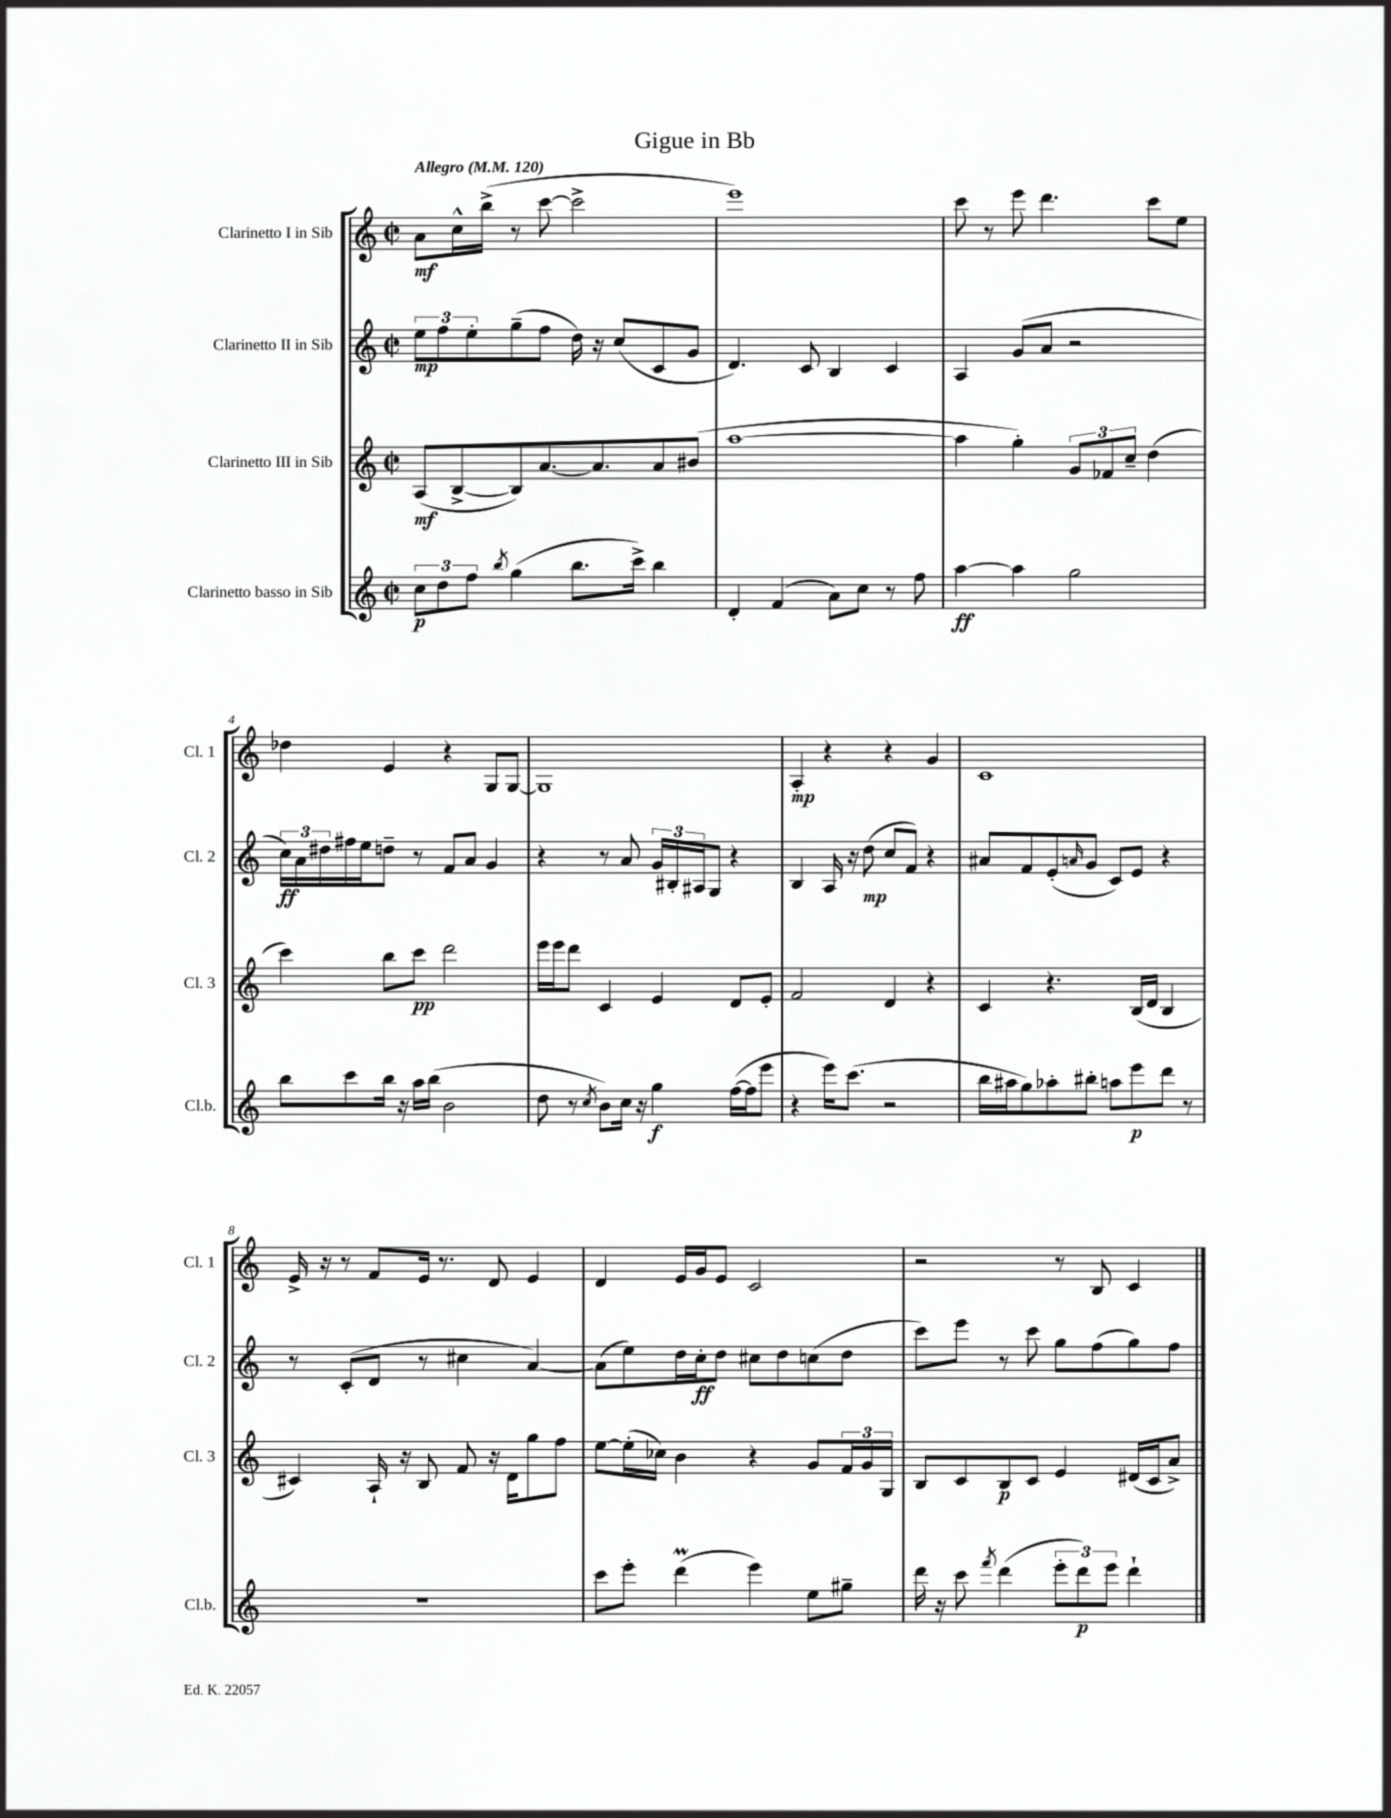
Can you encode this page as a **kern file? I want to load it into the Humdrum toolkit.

**kern	**kern	**kern	**kern
*staff4	*staff3	*staff2	*staff1
*clefG2	*clefG2	*clefG2	*clefG2
*k[]	*k[]	*k[]	*k[]
*M2/2	*M2/2	*M2/2	*M2/2
*met(c|)	*met(c|)	*met(c|)	*met(c|)
*MM120	*MM120	*MM120	*MM120
12cc\L	(8A/L	12ee\L	8a\L
12dd\	.	12ff\	.
.	[8B^/	.	16cc^^\L
12ff\J	.	12ee'\	.
.	.	.	(16bb^\JJ
8qbb/	.	.	.
(4gg\	8B/])	(8gg~\	8r
.	[8.a/	8ff\J	[8ccc\
8.bb\L	.	16dd\)	2ccc^\]
.	8.a/]	16r	.
.	.	(8cc/L	.
16ccc^\Jk)	.	.	.
4bb\	8a/	8c/	.
.	(8b#/J	8g/J	.
=	=	=	=
4d'/	[1aa	4.d/)	1eee)
(4f/	.	.	.
.	.	8c/	.
8a\L)	.	4B/	.
8cc\J	.	.	.
8r	.	4c/	.
8ff\	.	.	.
=	=	=	=
[4aa\	4aa\]	4A/	8ccc\
.	.	.	8r
4aa\]	4gg'\)	(8g/L	8eee\
.	.	8a/J	4.ddd\
2gg\	12g/L	2r	.
.	12f-/	.	.
.	12cc~/J	.	.
.	(4dd\	.	8ccc\L
.	.	.	8ee\J
=	=	=	=
8bb\L	4ccc\)	24cc\LL)	4dd-\
.	.	24a\	.
.	.	24dd#\	.
8ccc\	.	16ff#\	.
.	.	16ee\J	.
16bb\Jk	8bb\L	8dd~\J	4e/
16r	.	.	.
16aa\LL	8ccc\J	8r	.
(16bb\JJ	.	.	.
2b\	2ddd\	8f/L	4r
.	.	8a/J	.
.	.	4g/	8G/L
.	.	.	[8G/J
=	=	=	=
8dd\	16eee\LL	4r	1G]
.	16eee\J	.	.
8r	8ddd\J	.	.
8qcc/	.	.	.
8b\L)	4c/	8r	.
16cc\Jk	.	8a/	.
16r	.	.	.
4gg\	4e/	24g/LL	.
.	.	24B#'/	.
.	.	24A#/J	.
.	.	8G/J	.
([16ff\LL	8d/L	4r	.
16ff\]J	.	.	.
8eee\J	8e'/J	.	.
=	=	=	=
4r	2f/	4B/	4A'/
16eee\LK)	.	16A/	4r
(8.ccc\J	.	16r	.
.	.	(8dd\	.
2r	4d/	8cc/L	4r
.	.	8f/J)	.
.	4r	4r	4g/
=	=	=	=
16bb\LL	4c/	8a#/L	1c
16aa#\J	.	.	.
8gg\)	.	8f/	.
8aa-'\	4.r	(8e'/	.
.	.	16qqa/	.
8bb#'\J	.	8g/J	.
8aa\L	.	8c/L)	.
8eee\	(16B/LL	8e/J	.
.	16d/JJ	.	.
8ddd\J	4B/	4r	.
8r	.	.	.
=	=	=	=
1r	4c#/)	8r	16e^/
.	.	.	16r
.	.	(8c'/L	8r
.	16A`/	8d/J	8f/L
.	16r	.	.
.	8B/	8r	16e/Jk
.	.	.	8.r
.	8f/	4cc#\	.
.	16r	.	8d/
.	16d\LK	.	.
.	8gg\	[4a/)	4e/
.	8ff\J	.	.
=	=	=	=
8ccc\L	[8ee\L	(8a\]L	4d/
8eee'\J	(16ee'\]L	8ee\)	.
.	16cc-\JJ)	.	.
(4ddd\	4b\	16dd\L	16e/LL
.	.	16cc'\J	16g/J
.	.	8dd\J	8e/J
4eee\)	4r	8cc#\L	2c/
.	.	8dd\	.
8ee\L	8g/L	(8cc\	.
8gg#~\J	24f/L	8dd\J	.
.	24g/	.	.
.	24G/JJ	.	.
=	=	=	=
16ddd\	8B/L	8ccc\L)	2r
16r	.	.	.
8ccc\	8c/	8eee\J	.
8qfff/	.	.	.
(4ddd\	8B/	8r	.
.	8c/J	8ccc\	.
12eee'\L	4e/	8gg\L	8r
12ddd\)	.	.	.
.	.	(8ff\	8B/
12eee\J	.	.	.
4ddd`\	(16d#/LL	8gg\)	4c/
.	16c/J	.	.
.	8a^/J)	8ff\J	.
==	==	==	==
*-	*-	*-	*-
